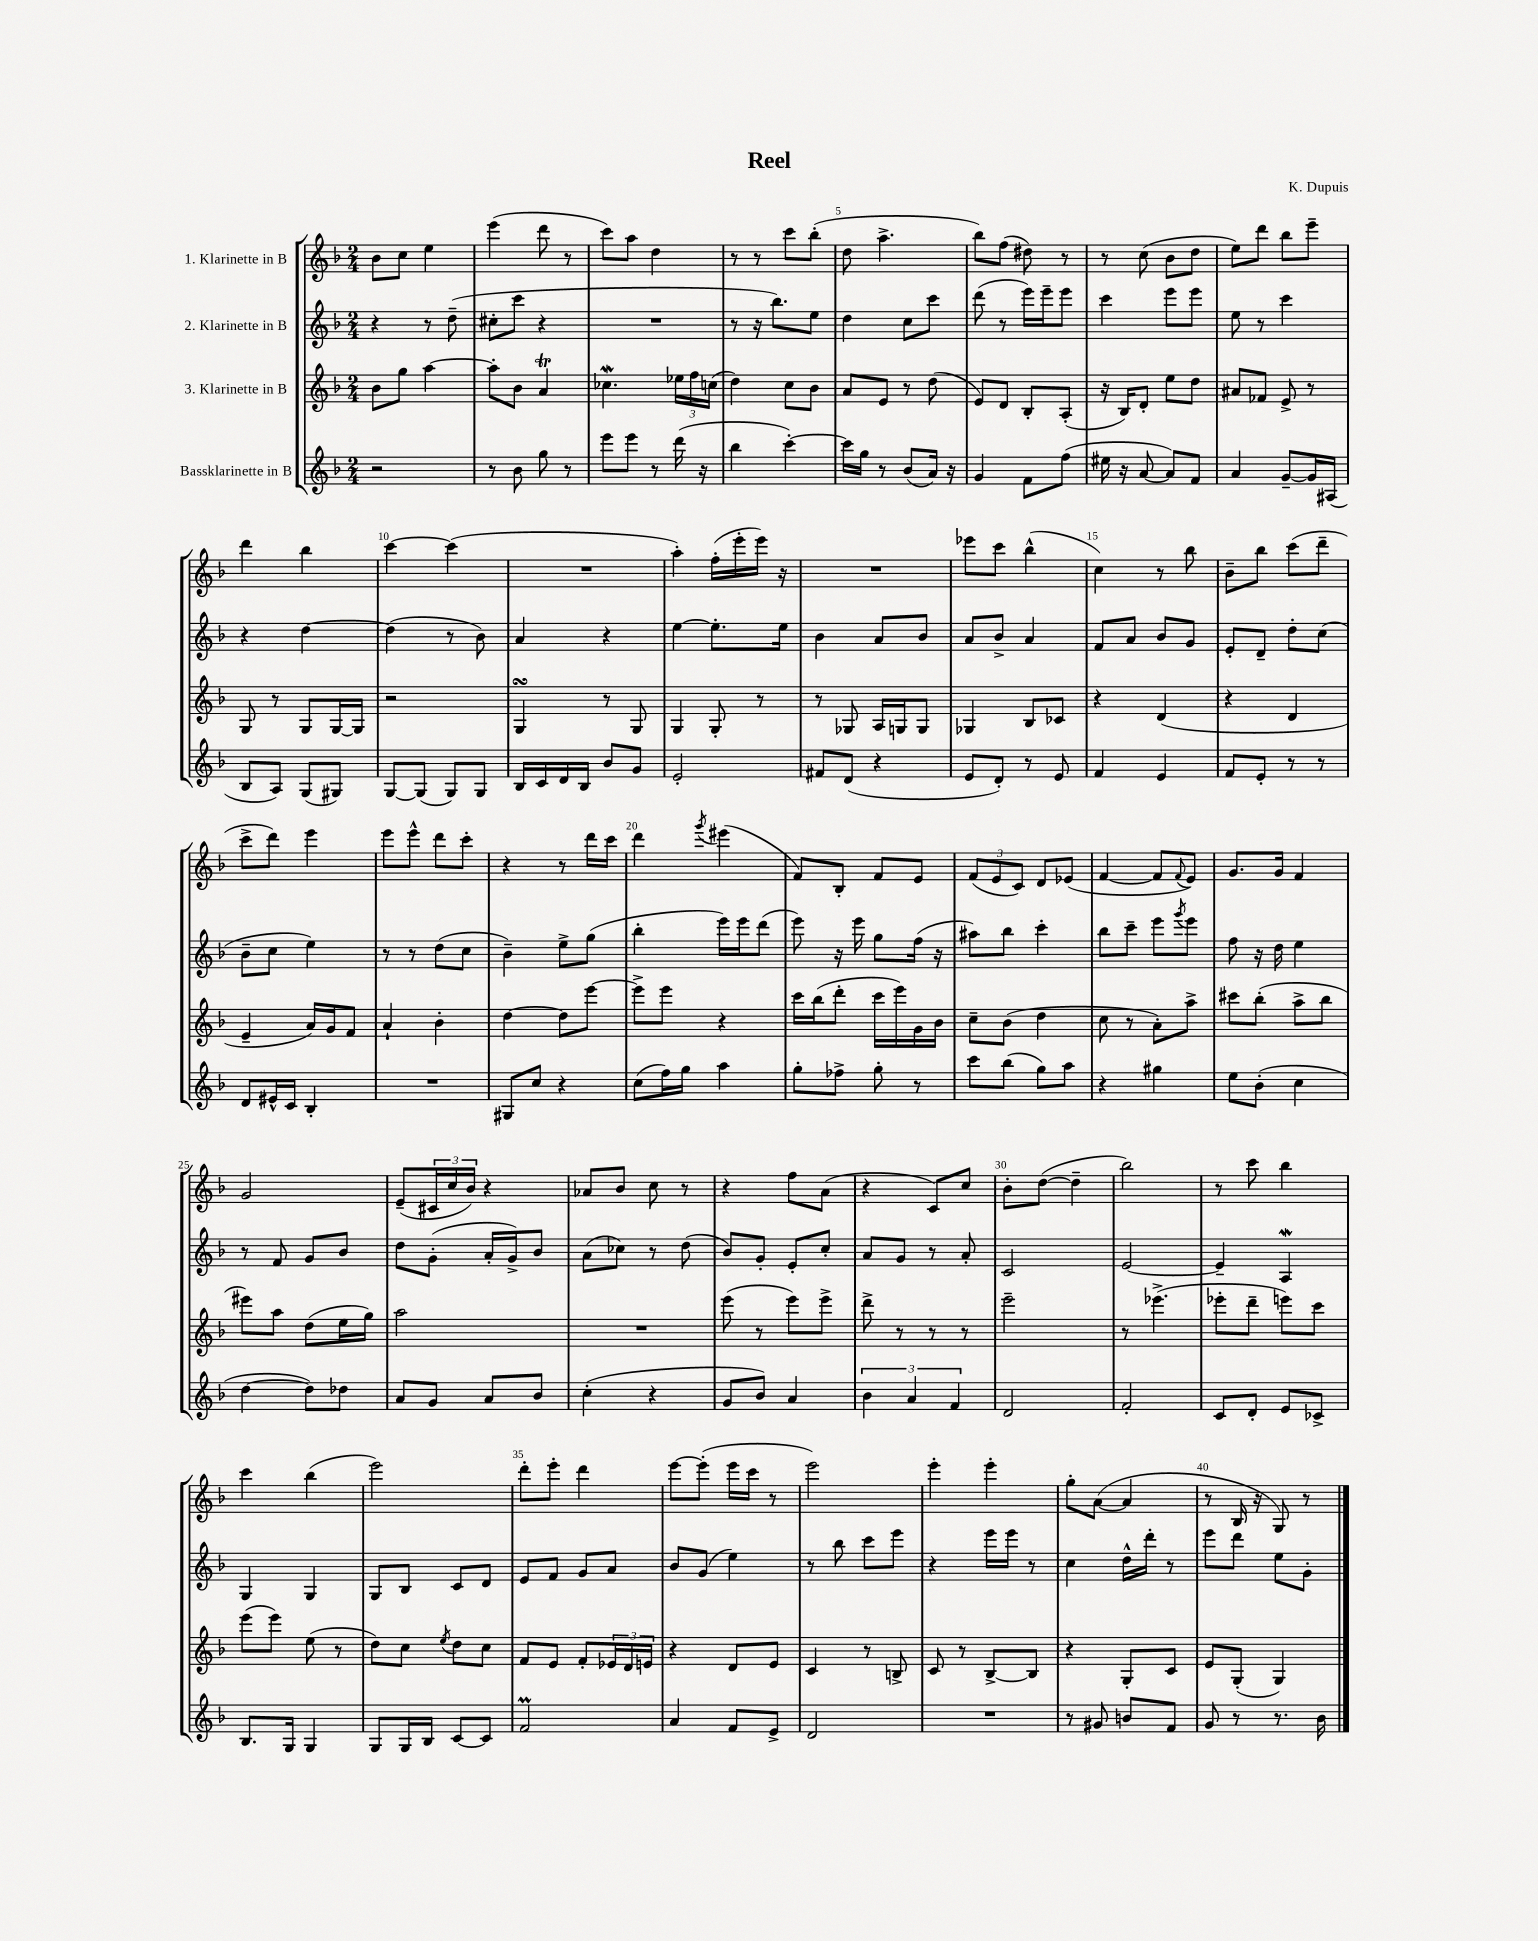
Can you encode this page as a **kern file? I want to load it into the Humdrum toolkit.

**kern	**kern	**kern	**kern
*part4	*part3	*part2	*part1
*staff4	*staff3	*staff2	*staff1
*I"Bassklarinette in B	*I"3. Klarinette in B	*I"2. Klarinette in B	*I"1. Klarinette in B
*clefG2	*clefG2	*clefG2	*clefG2
*k[b-]	*k[b-]	*k[b-]	*k[b-]
*M2/4	*M2/4	*M2/4	*M2/4
=1	=1	=1	=1
2r	8b-\L	4r	8b-\L
.	8gg\J	.	8cc\J
.	[4aa\	8r	4ee\
.	.	(8dd~\	.
=2	=2	=2	=2
8r	8aa'\L]	8cc#X'\L	(4eee\
8b-\	8b-\J	8ccc\J	.
8gg\	4at/	4r	8ddd\
8r	.	.	8r
=3	=3	=3	=3
8eee\L	4.cc-Xw\	2r	8ccc\L)
8eee\J	.	.	8aa\J
8r	.	.	4dd\
(16ddd\	24ee-X\LL	.	.
.	24ff\	.	.
16r	.	.	.
.	(24ccn\JJ	.	.
=4	=4	=4	=4
4bb-\	4dd\)	8r	8r
.	.	16r	8r
.	.	8.bb-\L)	.
[4ccc'\)	8cc\L	.	8ccc\L
.	8b-\J	8ee\J	(8bb-'\J
=5	=5	=5	=5
16ccc\LL]	8a/L	4dd\	8dd\
16gg\JJ	.	.	.
8r	8e/J	.	4.aa^\
(8b-/L	8r	8cc\L	.
16a/Jk)	(8dd\	8ccc\J	.
16r	.	.	.
=6	=6	=6	=6
4g/	8e/L)	(8ddd\	8bb-\L)
.	8d/J	8r	(8ff\J
8f\L	8B-'/L	16eee\LL)	8dd#X\)
.	.	16eee~\J	.
(8ff\J	(8A'/J	8eee\J	8r
=7	=7	=7	=7
16ee#X\	16r	4ccc\	8r
16r	16B-/KL)	.	.
[8a/	8d'/J	.	(8cc\
8a/L])	8ee\L	8eee\L	8b-\L
8f/J	8dd\J	8eee\J	8dd\J
=8	=8	=8	=8
4a/	8a#X/L	8ee\	8ee\L)
.	8f-X/J	8r	8ddd\J
[8g~/L	8e^/	4ccc\	8bb-\L
16g/L]	8r	.	8eee~\J
(16A#X/JJ	.	.	.
!!LO:LB:g=z
=9	=9	=9	=9
8B-/L	8G/	4r	4ddd\
8A/J)	8r	.	.
(8G/L	8G/L	[4dd\	4bb-\
8G#X/J)	[16G/L	.	.
.	16G/JJ]	.	.
=10	=10	=10	=10
[8G/L	2r	(4dd\]	[4ccc\
(8G/J]	.	.	.
8G/L)	.	8r	(4ccc\]
8G/J	.	8b-\)	.
=11	=11	=11	=11
16B-/LL	4GsSSS/	4a/	2r
16c/	.	.	.
16d/	.	.	.
16B-/JJ	.	.	.
8b-/L	8r	4r	.
8g/J	8G/	.	.
=12	=12	=12	=12
2e'/	4G/	[4ee\	4aa'\)
.	8G'/	8.ee'\L]	(16ff'\LL
.	.	.	16eee'\
.	8r	.	16eee\JJ)
.	.	16ee\Jk	16r
=13	=13	=13	=13
8f#X/L	8r	4b-\	2r
(8d/J	8G-X/	.	.
4r	16A/LL	8a/L	.
.	16Gn/J	.	.
.	8G/J	8b-/J	.
=14	=14	=14	=14
8e/L	4G-X/	8a/L	8eee-X\L
8d'/J)	.	8b-^/J	8ccc\J
8r	8B-/L	4a/	(4bb-^^\
8e/	8c-X/J	.	.
=15	=15	=15	=15
4f/	4r	8f/L	4cc\)
.	.	8a/J	.
4e/	(4d/	8b-/L	8r
.	.	8g/J	8bb-\
=16	=16	=16	=16
8f/L	4r	8e'/L	8b-~\L
8e'/J	.	8d~/J	8bb-\J
8r	4d/	8dd'\L	(8ccc\L
8r	.	(8cc\J	8ddd~\J
!!LO:LB:g=z
=17	=17	=17	=17
8d/L	4e~/	8b-~\L	8ccc^\L
16e#X^^/L	.	8cc\J	8ddd\J)
16c/JJ	.	.	.
4B-'/	16a/LL)	4ee\)	4eee\
.	16g/J	.	.
.	8f/J	.	.
=18	=18	=18	=18
2r	4a`/	8r	8eee\L
.	.	8r	8eee^^\J
.	4b-'\	(8dd\L	8ddd\L
.	.	8cc\J	8ccc'\J
=19	=19	=19	=19
8G#X/L	[4dd\	4b-~\)	4r
8cc/J	.	.	.
4r	8dd\L]	8ee^\L	8r
.	[8eee\J	(8gg\J	16ddd\LL
.	.	.	16ccc\JJ
=20	=20	=20	=20
(8cc\L	8eee^\L]	4bb-'\	4ddd\
16ff\L)	8eee\J	.	.
16gg\JJ	.	.	.
.	.	.	8qggg/
4aa\	4r	16eee\LL)	(4eee#X\
.	.	16eee\J	.
.	.	(8ddd\J	.
=21	=21	=21	=21
8gg'\L	16ccc\LL	8eee\)	8f/L)
.	(16bb-\J	.	.
8ff-X^\J	8ddd'\J	16r	8B-'/J
.	.	16eee\	.
8gg'\	16ccc\LL	8gg\L	8f/L
.	16eee\)	.	.
8r	16g\	(16ff\Jk	8e/J
.	16b-\JJ	16r	.
=22	=22	=22	=22
8ccc\L	8cc~\L	8aa#X\L)	(12f/L
.	.	.	12e/
(8bb-\J	(8b-\J	8bb-\J	.
.	.	.	12c/J)
8gg\L)	4dd\	4ccc'\	8d/L
8aa\J	.	.	(8e-X/J
=23	=23	=23	=23
4r	8cc\	8bb-\L	[4f/
.	8r	8ccc~\J	.
4gg#X\	8a'\L)	8eee\L	8f/L]
.	.	8qggg/	8qqf/
.	8aa^\J	8eee\J	8e/J)
=24	=24	=24	=24
8ee\L	8ccc#X\L	8ff\	8.g/L
(8b-'\J	(8bb-'\J	16r	.
.	.	16dd\	16g/Jk
4cc\	8aa^\L	4ee\	4f/
.	8bb-\J	.	.
!!LO:LB:g=z
=25	=25	=25	=25
[4dd\	8eee#X\L)	8r	2g/
.	8aa\J	8f/	.
8dd\L])	(8dd\L	8g/L	.
8dd-X\J	16ee\L	8b-/J	.
.	16gg\JJ)	.	.
=26	=26	=26	=26
8a/L	2aa\	8dd\L	(8e~/L
8g/J	.	(8g'\J	24c#X/L
.	.	.	24cc/
.	.	.	24b-/JJ)
8a/L	.	16a'/LL	4r
.	.	16g^/J)	.
8b-/J	.	8b-/J	.
=27	=27	=27	=27
(4cc'\	2r	(8a\L	8a-X/L
.	.	8cc-X\J)	8b-/J
4r	.	8r	8cc\
.	.	(8dd\	8r
=28	=28	=28	=28
8g/L	(8eee\	8b-/L)	4r
8b-/J)	8r	8g'/J	.
4a/	8eee\L)	8e'/L	8ff\L
.	8eee^\J	8cc'/J	(8a\J
=29	=29	=29	=29
6b-\	8ddd^\	8a/L	4r
.	8r	8g/J	.
6a/	.	.	.
.	8r	8r	8c/L)
6f/	.	.	.
.	8r	8a'/	8cc/J
=30	=30	=30	=30
2d/	2eee~\	2c/	8b-'\L
.	.	.	([8dd\J
.	.	.	4dd~\]
=31	=31	=31	=31
2f'/	8r	[2e/	2bb-\)
.	(4.eee-X^\	.	.
=32	=32	=32	=32
8c/L	8eee-X'\L	4e~/]	8r
8d'/J	8ddd~\J	.	8ccc\
8e/L	8eeen\L)	4AW/	4bb-\
8c-X^/J	8ccc\J	.	.
!!LO:LB:g=z
=33	=33	=33	=33
8.B-/L	(8eee\L	4G/	4ccc\
.	8eee\J)	.	.
16G/Jk	.	.	.
4G/	(8ee\	4G/	(4bb-\
.	8r	.	.
=34	=34	=34	=34
8G/L	8dd\L)	8G/L	2eee\)
16G/L	8cc\J	8B-/J	.
16B-/JJ	.	.	.
.	8qee/	.	.
[8c/L	8dd\L	8c/L	.
8c/J]	8cc\J	8d/J	.
=35	=35	=35	=35
2fM/	8f/L	8e/L	8ddd'\L
.	8e/J	8f/J	8eee'\J
.	8f'/L	8g/L	4ddd\
.	24e-X/L	8a/J	.
.	24d/	.	.
.	24en/JJ	.	.
=36	=36	=36	=36
4a/	4r	8b-/L	[8eee\L
.	.	(8g/J	(8eee'\J]
8f/L	8d/L	4ee\)	16eee\LL
.	.	.	16ccc\JJ
8e^/J	8e/J	.	8r
=37	=37	=37	=37
2d/	4c/	8r	2eee\)
.	.	8bb-\	.
.	8r	8ccc\L	.
.	8Bn^/	8eee\J	.
=38	=38	=38	=38
2r	8c/	4r	4eee'\
.	8r	.	.
.	[8B-^/L	16eee\LL	4eee'\
.	.	16eee\JJ	.
.	8B-/J]	8r	.
=39	=39	=39	=39
8r	4r	4cc\	8gg'\L
8g#X/	.	.	([8a\J
8bn/L	8G'/L	16dd^^\LL	4a/]
.	.	16ddd'\JJ	.
8f/J	8c/J	8r	.
=40	=40	=40	=40
8g/	8e/L	8eee\L	8r
8r	(8G'/J	8ddd\J	16B-/
.	.	.	16r
8.r	4G/)	8ee\L	8G/)
.	.	8g'\J	8r
16b-\	.	.	.
==	==	==	==
*-	*-	*-	*-
